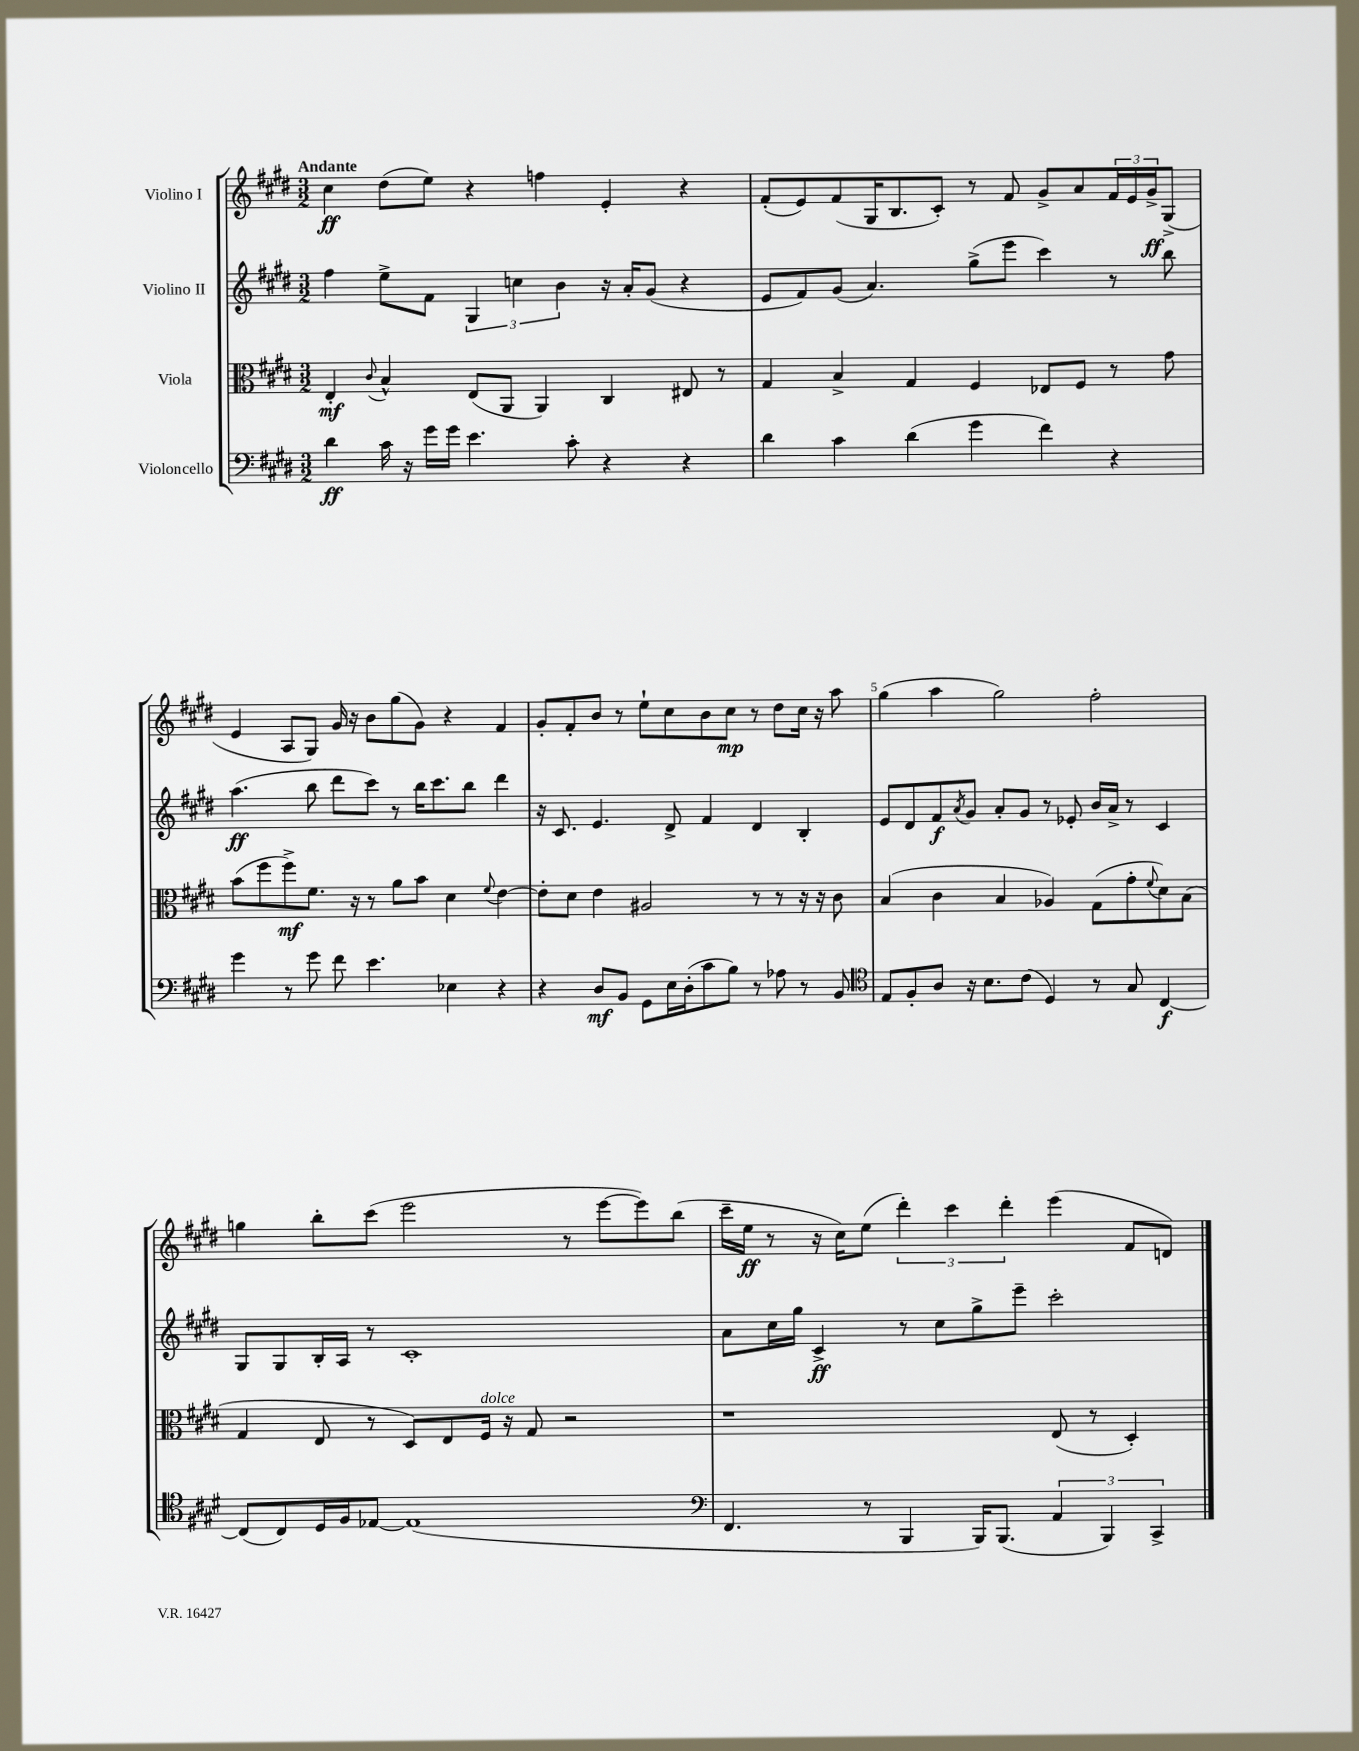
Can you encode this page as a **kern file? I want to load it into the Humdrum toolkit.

**kern	**kern	**kern	**kern
*staff4	*staff3	*staff2	*staff1
*clefF4	*clefC3	*clefG2	*clefG2
*k[f#c#g#d#]	*k[f#c#g#d#]	*k[f#c#g#d#]	*k[f#c#g#d#]
*M3/2	*M3/2	*M3/2	*M3/2
4d#	4E'	4ff#	4cc#
.	8qqc#	.	.
16c#	4B^^	8ee^	(8dd#
16r	.	.	.
16g#	.	8f#	8ee)
16g#	.	.	.
4.e	(8E	6G#	4r
.	8AA	.	.
.	.	6cc	.
.	4AA)	.	4ff
.	.	6b	.
8c#'	.	.	.
4r	4C#	16r	4e'
.	.	16a'	.
.	.	(8g#	.
4r	8E#	4r	4r
.	8r	.	.
=	=	=	=
4d#	4G#	8e	(8f#'
.	.	8f#)	8e)
4c#	4B^	(8g#	(8f#
.	.	4.a)	16G#
.	.	.	8.B
(4d#	4G#	.	.
.	.	.	8c#')
4g#	4F#	(8gg#^	8r
.	.	8eee	8f#
4f#)	8E-	4ccc#)	8g#^
.	8F#	.	8a
4r	8r	8r	24f#
.	.	.	24e
.	.	.	24g#^
.	8g#	8bb	(8G#^
=	=	=	=
4g#	(8b	(4.aa	4e
.	8ff#	.	.
8r	8ff#^)	.	8A
8g#	8.f#	8bb	8G#)
8f#	.	8ddd#	16g#
.	16r	.	16r
4.e	8r	8ccc#)	8b
.	8a	8r	(8gg#
.	8b	16bb	8g#)
.	.	8.ccc#	.
4E-	4d#	.	4r
.	.	8bb	.
.	8qqf#	.	.
4r	[4e	4ddd#	4f#
=	=	=	=
4r	8e']	16r	8g#'
.	.	8.c#	.
.	8d#	.	8f#'
8D#	4e	4.e	8b
8BB	.	.	8r
8GG#	2A#	.	8ee`
16E	.	8d#^	8cc#
(16D#'	.	.	.
8c#	.	4f#	8b
8B)	.	.	8cc#
8r	8r	4d#	8r
8A-	8r	.	8dd#
8r	16r	4B'	16cc#
.	16r	.	16r
8BB	8c#	.	8aa
=	=	=	=
*clefC4	*	*	*
8E	(4B	8e	(4gg#
8F#'	.	8d#	.
8A	4c#	8f#	4aa
.	.	8qa	.
16r	.	8g#	.
8.B	.	.	.
.	4B	8a'	2gg#)
(8c#	.	8g#	.
4D#)	4A-)	8r	.
.	.	8e-'	.
8r	(8G#	16b	2ff#'
.	.	16a^	.
8G#	8g#'	8r	.
.	8qqf#	.	.
[4C#	8d#)	4c#	.
.	(8B	.	.
=	=	=	=
(8C#]	4G#	8G#	4gg
8C#)	.	8G#	.
16D#	8E	16B'	8bb'
16F#	.	16A	.
[8E-	8r	8r	(8ccc#
(1E-]	8D#)	1c#'	2eee
.	8E	.	.
.	16F#	.	.
.	16r	.	.
.	8G#	.	.
.	2r	.	8r
.	.	.	[8eee
.	.	.	8eee])
.	.	.	(8bb
=	=	=	=
*clefF4	*	*	*
4.FF#	1r	8a	16ccc#~
.	.	.	16ee
.	.	16cc#	8r
.	.	16gg#	.
.	.	4c#^	16r
.	.	.	16cc#)
8r	.	.	(8ee
4BBB	.	8r	6ddd#')
.	.	8cc#	.
.	.	.	6ccc#
16BBB)	.	8gg#^	.
(8.BBB	.	.	.
.	.	.	6ddd#'
.	.	8eee~	.
6AA	(8E	2ccc#'	(4eee
.	8r	.	.
6BBB)	.	.	.
.	4D#')	.	8f#
6CC#^	.	.	.
.	.	.	8d)
==	==	==	==
*-	*-	*-	*-
